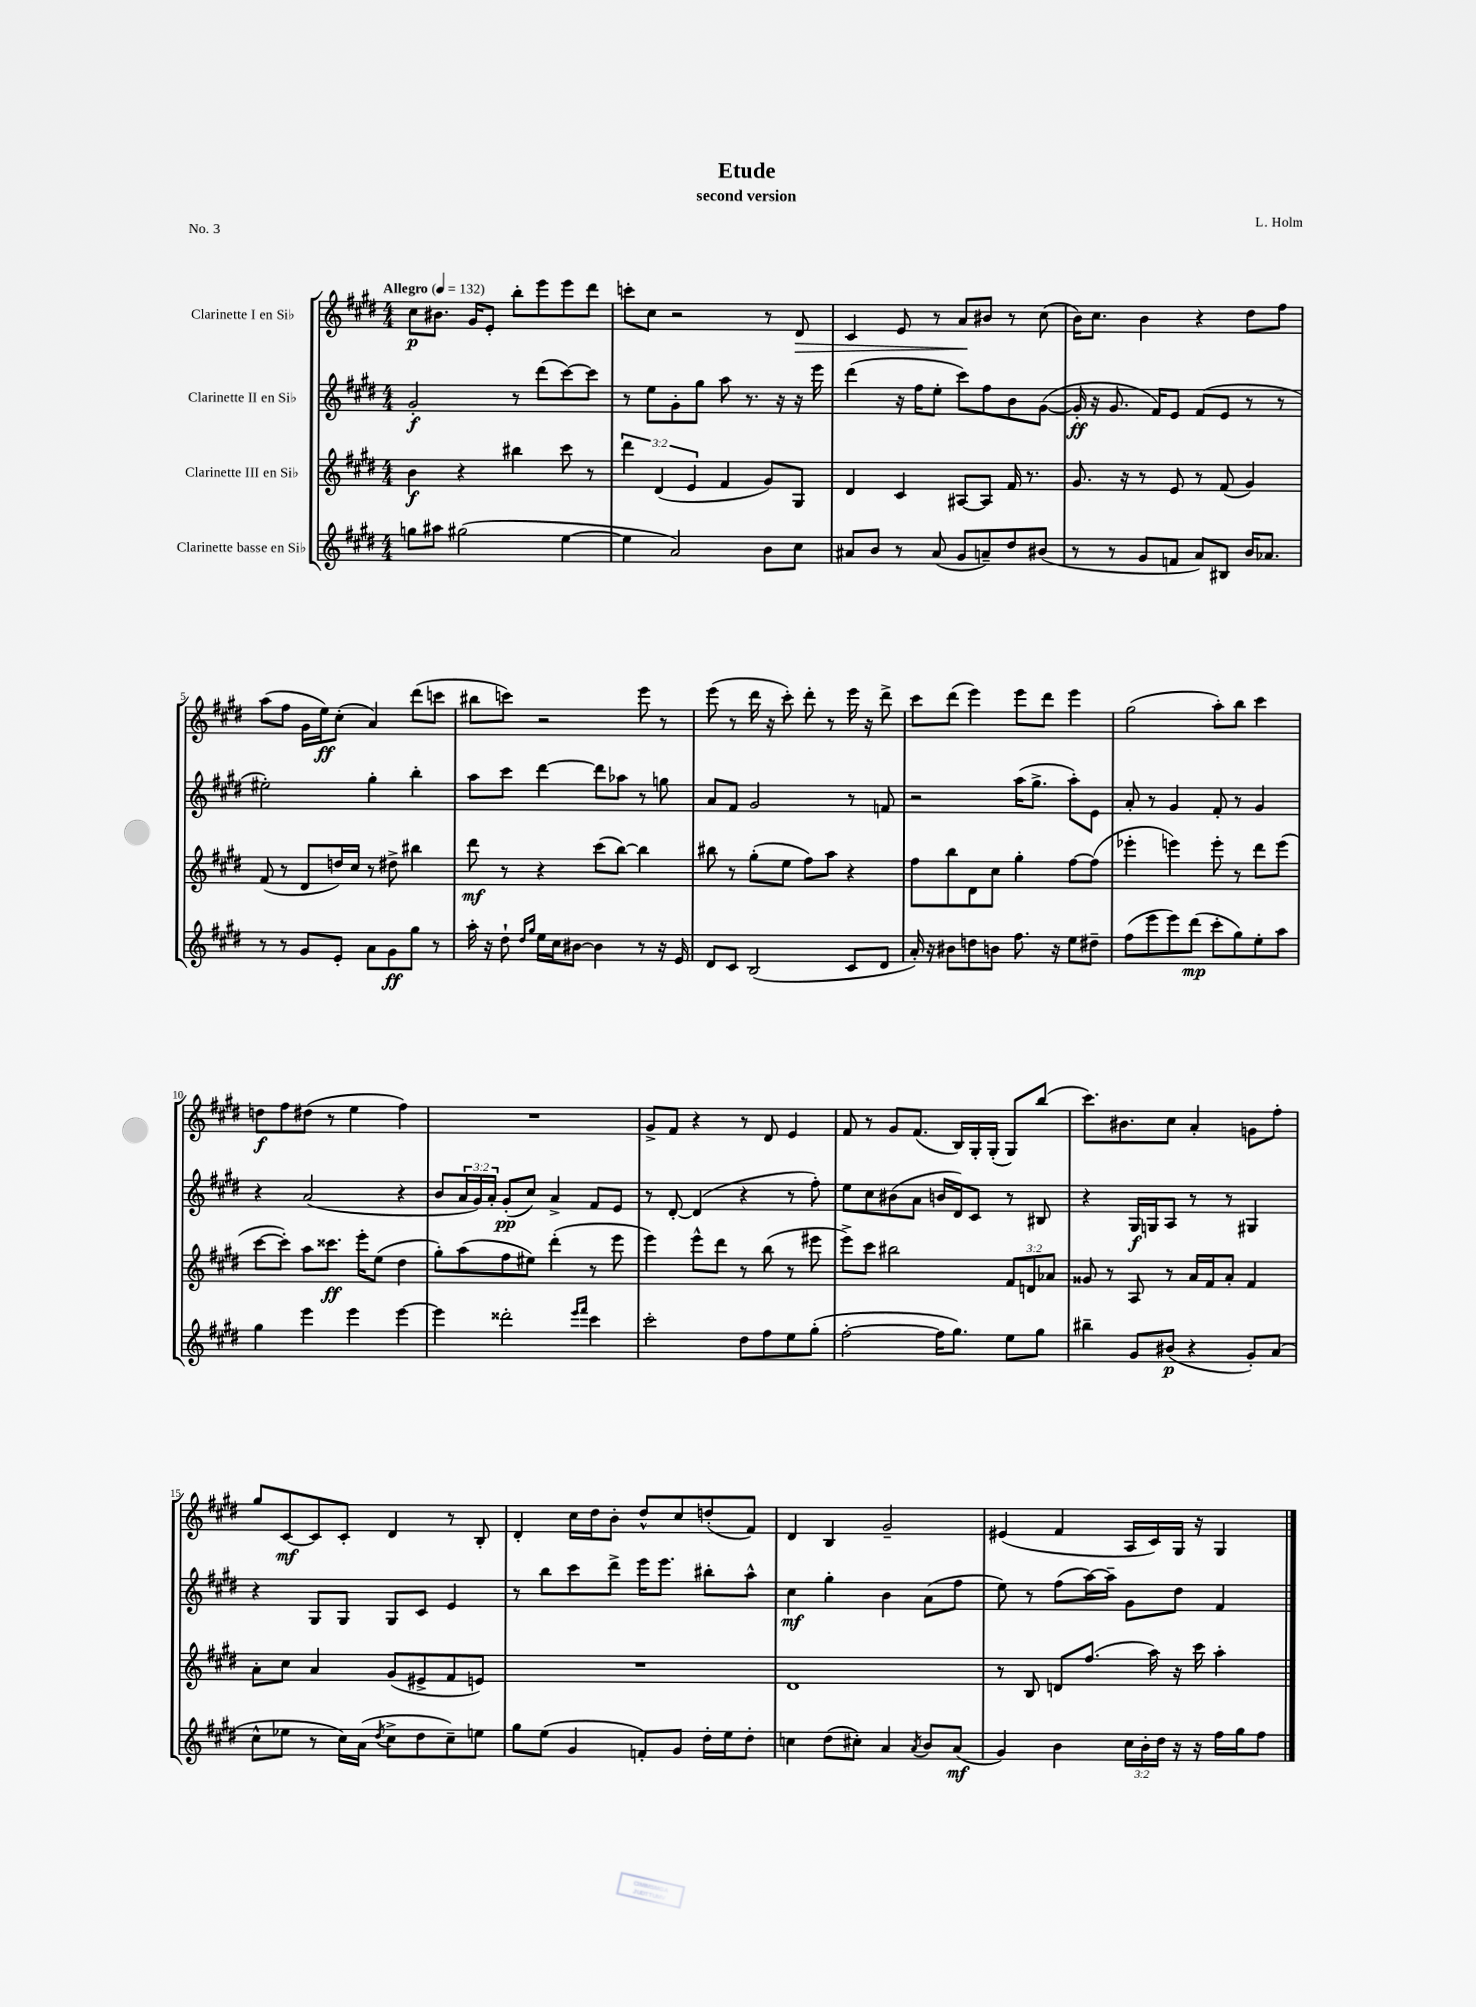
\header { title = "Etude" composer = "L. Holm" subtitle = "second version" piece = "No. 3" }
<<
\new StaffGroup <<
\new Staff = "s0" \with { instrumentName = "Clarinette I en Sib" } {
    \clef treble \key e \major \numericTimeSignature \time 4/4 \tempo "Allegro" 4 = 132
    cis''8\p bis'8. gis'16 e'8-. b''8-. e'''8 e'''8 dis'''8 |
    c'''8-. cis''8 r2 r8 dis'8\> |
    cis'4 e'8 r8 a'8\! bis'8 r8 cis''8( |
    b'16) cis''8. b'4 r4 dis''8 fis''8 |
    a''8( fis''8 gis'16 e''16\ff) cis''8-.( a'4) dis'''8( c'''8 |
    bis''8 c'''8) r2 e'''8 r8 |
    e'''8( r8 dis'''16 r16 cis'''8-.) dis'''8-. r8 e'''16 r16 dis'''8-> |
    cis'''8 dis'''8( e'''4) e'''8 dis'''8 e'''4 |
    gis''2( a''8-.) b''8 cis'''4 |
    d''8\f fis''8 dis''8( r8 e''4 fis''4) |
    R1 |
    gis'8-> fis'8 r4 r8 dis'8 e'4 |
    fis'8 r8 gis'8 fis'8.( b16) gis16-. gis16-.( gis8) b''8( |
    cis'''8.) bis'8. cis''8 a'4-. g'8 fis''8-. |
    gis''8 cis'8~\mf cis'8 cis'8-. dis'4 r8 b8-. |
    dis'4-. cis''16 dis''16 b'8-. dis''8-^ cis''8 d''8-.( fis'8) |
    dis'4 b4 gis'2-- |
    eis'4( fis'4 a16 cis'16) gis16 r16 gis4 \bar "|." |
}
\new Staff = "s1" \with { instrumentName = "Clarinette II en Sib" } {
    \clef treble \key e \major \numericTimeSignature \time 4/4 \override Staff.TupletNumber.text = #tuplet-number::calc-fraction-text
    gis'2-.\f r8 dis'''8( cis'''8~) cis'''8 |
    r8 e''8 gis'8-. gis''8 a''8 r8. r16 r16 e'''16 |
    dis'''4( r16 fis''16 e''8-. cis'''8) fis''8 b'8 gis'8~( |
    gis'16-.\ff r16 gis'8. fis'16) e'8 fis'8( e'8 r8 r8 |
    eis''2-.) gis''4-. b''4-. |
    a''8 cis'''8 dis'''4~ dis'''8 aes''8 r8 g''8 |
    a'8 fis'8 gis'2 r8 f'8 |
    r2 a''16( gis''8.-> a''8-.) e'8 |
    a'8-. r8 gis'4 fis'8-. r8 gis'4 |
    r4 a'2( r4 |
    b'8 \tuplet 3/2 { a'16 gis'16) a'16-. } gis'8-.\pp( cis''8) a'4-> fis'8 e'8 |
    r8 dis'8~-. dis'4( r4 r8 fis''8-.) |
    e''8 cis''8 bis'8( a'8 b'16 dis'16) cis'8 r8 bis8 |
    r4 gis16\f g16 a8 r8 r8 gis4 |
    r4 gis8 gis8 gis8 cis'8 e'4 |
    r8 b''8 cis'''8 dis'''8-> e'''16 e'''8. bis''8-. a''8-^ |
    cis''4\mf gis''4-. b'4 a'8( fis''8 |
    e''8) r8 fis''8( a''16~) a''16-- gis'8 dis''8 fis'4 \bar "|." |
}
\new Staff = "s2" \with { instrumentName = "Clarinette III en Sib" } {
    \clef treble \key e \major \numericTimeSignature \time 4/4 \override Staff.TupletNumber.text = #tuplet-number::calc-fraction-text
    b'4\f r4 bis''4 cis'''8 r8 |
    \tuplet 3/2 { dis'''4 dis'4( e'4 } fis'4 gis'8) gis8 |
    dis'4 cis'4 ais8~ ais8 fis'16 r8. |
    gis'8. r16 r8 e'8 r8 fis'8( gis'4) |
    fis'8( r8 dis'8 d''16) cis''16 r8 dis''8-> bis''4 |
    dis'''8\mf r8 r4 cis'''8( b''8~) b''4 |
    bis''8 r8 gis''8-.( e''8 fis''8) a''8 r4 |
    fis''8 b''8 dis'8 cis''8 gis''4-. fis''8~ fis''8( |
    ees'''4-. e'''4) e'''8-. r8 dis'''8 e'''8( |
    cis'''8~ cis'''8-.) a''8 cisis'''8.\ff e'''16-. e''8( dis''4 |
    gis''8-.) a''8( fis''8 eis''8) dis'''4-.( r8 e'''8 |
    e'''4) e'''8-^ dis'''8 r8 b''8( r8 eis'''8 |
    e'''8->) cis'''8 bis''2 \tuplet 3/2 { fis'8 d'8 aes'8 } |
    gisis'8 r8 a8 r8 a'16 fis'16 a'8-. fis'4 |
    a'8-. cis''8 a'4 gis'8( eis'8-> fis'8 e'8) |
    R1 |
    dis'1 |
    r8 b8 d'8 fis''8.( a''16) r16 cis'''16 a''4-. \bar "|." |
}
\new Staff = "s3" \with { instrumentName = "Clarinette basse en Sib" } {
    \clef treble \key e \major \numericTimeSignature \time 4/4 \override Staff.TupletNumber.text = #tuplet-number::calc-fraction-text
    g''8 ais''8 gis''2( e''4~ |
    e''4 a'2) b'8 cis''8 |
    ais'8 b'8 r8 ais'8( gis'8 a'8--) dis''8 bis'8( |
    r8 r8 gis'8 f'8 a'8) bis8 b'16 aes'8. |
    r8 r8 gis'8 e'8-. a'8 gis'8\ff gis''8 r8 |
    a''16-. r16 dis''8-! \grace { dis''16 gis''16 } e''16 cis''16 bis'8~ bis'4 r8 r16 e'16 |
    dis'8 cis'8 b2( cis'8 dis'8 |
    a'16-.) r16 bis'8 d''8 b'8 fis''8. r16 e''8 dis''8-- |
    fis''8( e'''8 e'''8) dis'''8\mp( cis'''8-. gis''8) e''8-. a''8 |
    gis''4 e'''4 e'''4 e'''4~ |
    e'''4 disis'''2-. \grace { e'''16 fis'''16 } cis'''4 |
    cis'''2-. dis''8 fis''8 e''8 gis''8-.( |
    fis''2~-. fis''16 gis''8.) e''8 gis''8 |
    bis''4-- gis'8 bis'8\p( r4 gis'8-.) a'8( |
    cis''8-^ ees''8 r8 cis''16) a'16( \acciaccatura { dis''8 } cis''8-> dis''8 cis''8--) e''8 |
    gis''8 e''8( gis'4 f'8-.) gis'8 dis''16-. e''16 dis''8-. |
    c''4 dis''8( cis''8-.) a'4 \acciaccatura { a'8 } b'8 a'8\mf( |
    gis'4) b'4 \tuplet 3/2 { cis''16 b'16-. dis''16 } r16 r16 fis''16 gis''16 fis''8 \bar "|." |
}
>>
>>
